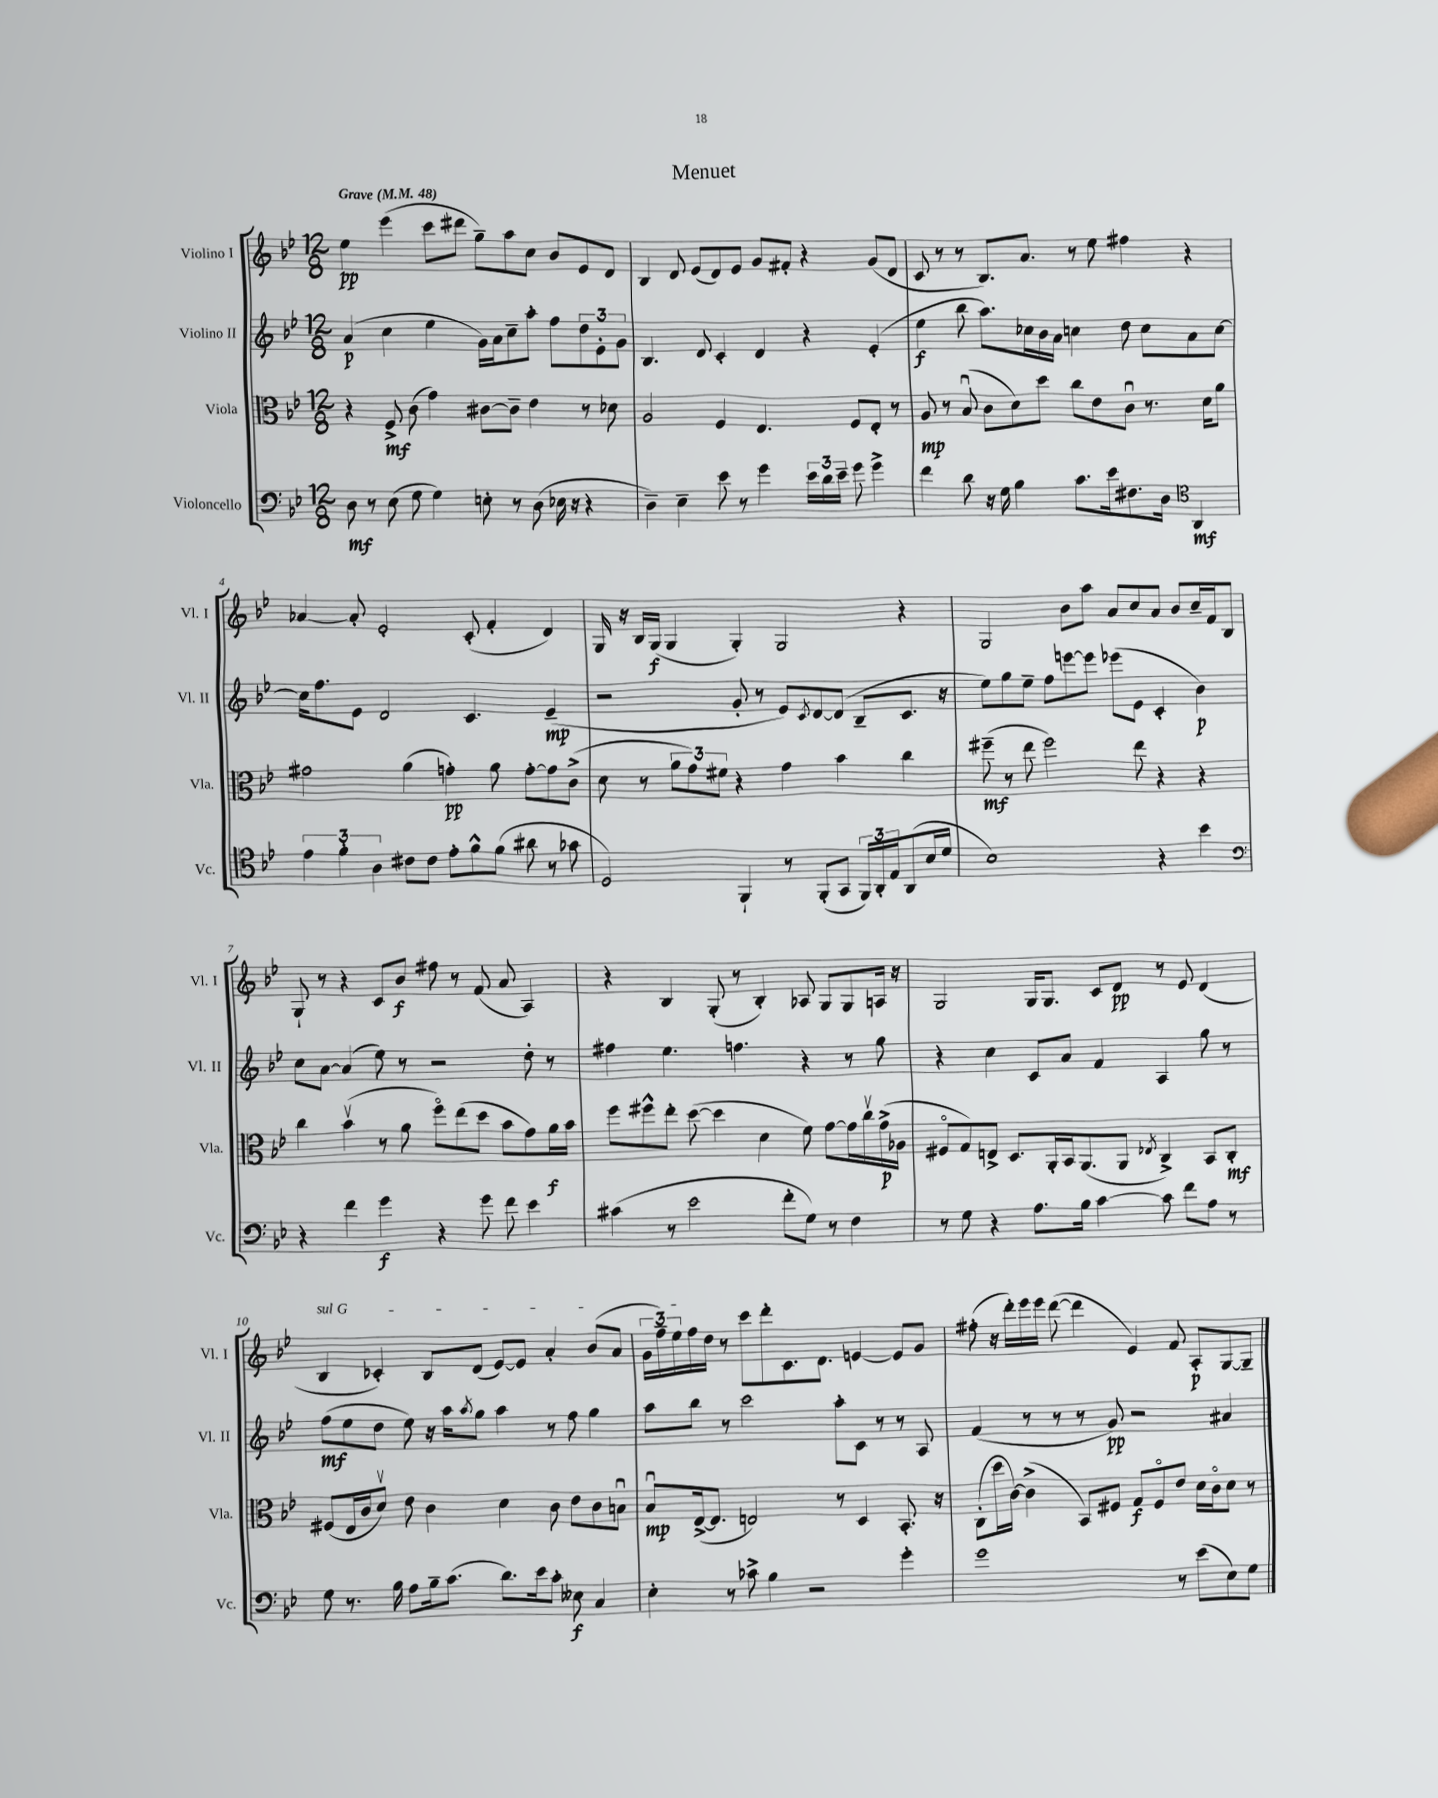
\header { title = "Menuet" }
<<
\new StaffGroup <<
\new Staff = "s0" \with { instrumentName = "Violino I" shortInstrumentName = "Vl. I" } {
    \clef treble \key bes \major \numericTimeSignature \time 12/8 \tempo "Grave" 4 = 48
    ees''4\pp ees'''4( c'''8 dis'''8 g''8--) a''8 c''8 bes'8 ees'8 d'8 |
    bes4 d'8 ees'8( d'8) ees'8 g'8 fis'8-. r4 g'8( d'8 |
    c'8 r8 r8 bes8.) a'8. r8 ees''8 fis''4 r4 |
    aes'4~ aes'8-. ees'2-. c'8-.( f'4-. d'4) |
    g16 r16 bes16 g16\f( g4 g4-.) g2 r4 |
    g2 bes'8 a''8 a'8 c''8 a'8 bes'8 c''16-- f'16 bes8 |
    g8-! r8 r4 c'8 bes'8\f fis''8 r8 f'8( a'8 a4) |
    r4 bes4 g8-.( r8 bes4-.) aes8 g8 g8 a16 r16 |
    g2 g16 g8. c'8 d'8\pp r8 ees'8 d'4( |
    \once \override TextSpanner.bound-details.left.text = \markup { \italic "sul G" } bes4\startTextSpan ces'4-.) bes8 d'8( ees'8~) ees'8 a'4-. bes'8( a'8 |
    \tuplet 3/2 { g'16 f''16--) ees''16 } f''16 d''16\stopTextSpan r8 c'''8 d'''8-. c'8. d'8. e'4~ e'8 g'8 |
    fis''8-.( r16 d'''16-.) ees'''16 ees'''16 d'''8~( d'''4 ees'4) f'8 a8-.\p g8~ g8-- \bar "|." |
}
\new Staff = "s1" \with { instrumentName = "Violino II" shortInstrumentName = "Vl. II" } {
    \clef treble \key bes \major \numericTimeSignature \time 12/8
    a'4\p( c''4 ees''4 g'16) a'16 c''8-- a''8-. f''8 \tuplet 3/2 { d''8 ees'8-. g'8 } |
    bes4. d'8 c'4-. d'4 r4 ees'4-.( |
    ees''4\f bes''8 a''8.) ces''16 bes'16 a'16 c''4 d''8 c''8 a'8 c''8~ |
    c''16 f''8. ees'8 d'2 c'4. ees'4--\mp( |
    r2 g'8-. r8 ees'8) \acciaccatura { c'8 } d'8~ d'8( bes8-- c'8. r16 |
    ees''8) g''8 ees''8-- f''8 e'''8~ e'''8 ees'''8( ees'8 c'4-. bes'4\p) |
    c''8 a'8~ a'4( ees''8) r8 r2 d''8-. r8 |
    fis''4 ees''4. f''4. r4 r8 g''8 |
    r4 c''4 c'8 a'8 f'4 a4 g''8 r8 |
    f''8\mf( ees''8 d''8 ees''8) r16 a''16 \acciaccatura { a''8 } g''8 a''4 r8 f''8 g''4 |
    a''8 bes''8 r8 c'''2 a''8-. c'8 r8 r8 a8 |
    f'4( r8 r8 r8 g'8\pp) r2 ais'4 \bar "|." |
}
\new Staff = "s2" \with { instrumentName = "Viola" shortInstrumentName = "Vla." } {
    \clef alto \key bes \major \numericTimeSignature \time 12/8
    r4 f8->\mf c'8( g'4) cis'8~ cis'8-- ees'4 r8 des'8 |
    a2 f4 ees4. f8 ees8-. r8 |
    a8\mp r8 bes8\downbow( c'8 d'8) d''8 c''8 ees'8 c'8\downbow r8. d'16 a'8 |
    gis'2 a'4( g'4-.\pp) a'8 g'8~-. g'8 c'8->( |
    d'8 r8 \tuplet 3/2 { a'8 g'8) fis'8 } r4 g'4 bes'4 c''4 |
    fis''8--\mf( r8 ees''8 fis''2) ees''8 r4 r4 |
    c''4 bes'4\upbow( r8 a'8 f''8\flageolet) ees''8( d''8 bes'8 g'8) a'16\f bes'16 |
    f''8 fis''8-^ ees''8-. d''8~( d''4 d'4 f'8) g'8~ g'16 c''16\upbow g'16->\p( aes16 |
    fis8\flageolet g8) e8-> d8. a,16-. bes,16 a,8.( a,8 \acciaccatura { ees8 } c4->) bes,8 c8-.\mf |
    fis8( ees16 c'16 d'8\upbow) ees'8 c'4 d'4 c'8 ees'8 c'8 b8\downbow |
    bes8\downbow\mp ees16~->( ees8. e2) r8 d4 bes,8.-. r16 |
    c8-.( d''16 c'16~) c'4->( bes,8) fis8 g8\f fis8\flageolet ees'8 d'16 c'16\flageolet d'8 r8 \bar "|." |
}
\new Staff = "s3" \with { instrumentName = "Violoncello" shortInstrumentName = "Vc." } {
    \clef bass \key bes \major \numericTimeSignature \time 12/8
    d8\mf r8 ees8( g8 g4) e8-. r8 d8( ees16 r16 r4 |
    d4--) ees4-- ees'8 r8 g'4 \tuplet 3/2 { ees'16 d'16 ees'16-- } g'8 g'4-> |
    f'4 d'8 r16 g16 bes4 c'8. ees'16 fis8. d16 \clef tenor a,4\mf |
    \tuplet 3/2 { ees'4 f'4-. a4 } cis'8 cis'8 ees'8-. f'8-^ f'8( ais'8 r8 ges'8 |
    d2) f,4-! r8 f,8-.( g,8 \tuplet 3/2 { f,16) a,16-. ees16 } a,8( bes16 d'16 |
    bes1) r4 bes'4 |
    \clef bass r4 f'4 g'4\f r4 g'8 f'8 ees'4 |
    cis'4( r8 ees'2 f'8-. g8) r8 f4 |
    r8 g8 r4 a8. bes16 c'4~ c'8 f'8 a8 r8 |
    g8 r8. bes16 a8 bes16-- c'8.( d'8.) ees'16 c'8-. eeses8\f c4 |
    ees4-. r8 ces'8-> bes4 r2 g'4-. |
    g'1 r8 ees'8( ees8) g8 \bar "|." |
}
>>
>>
